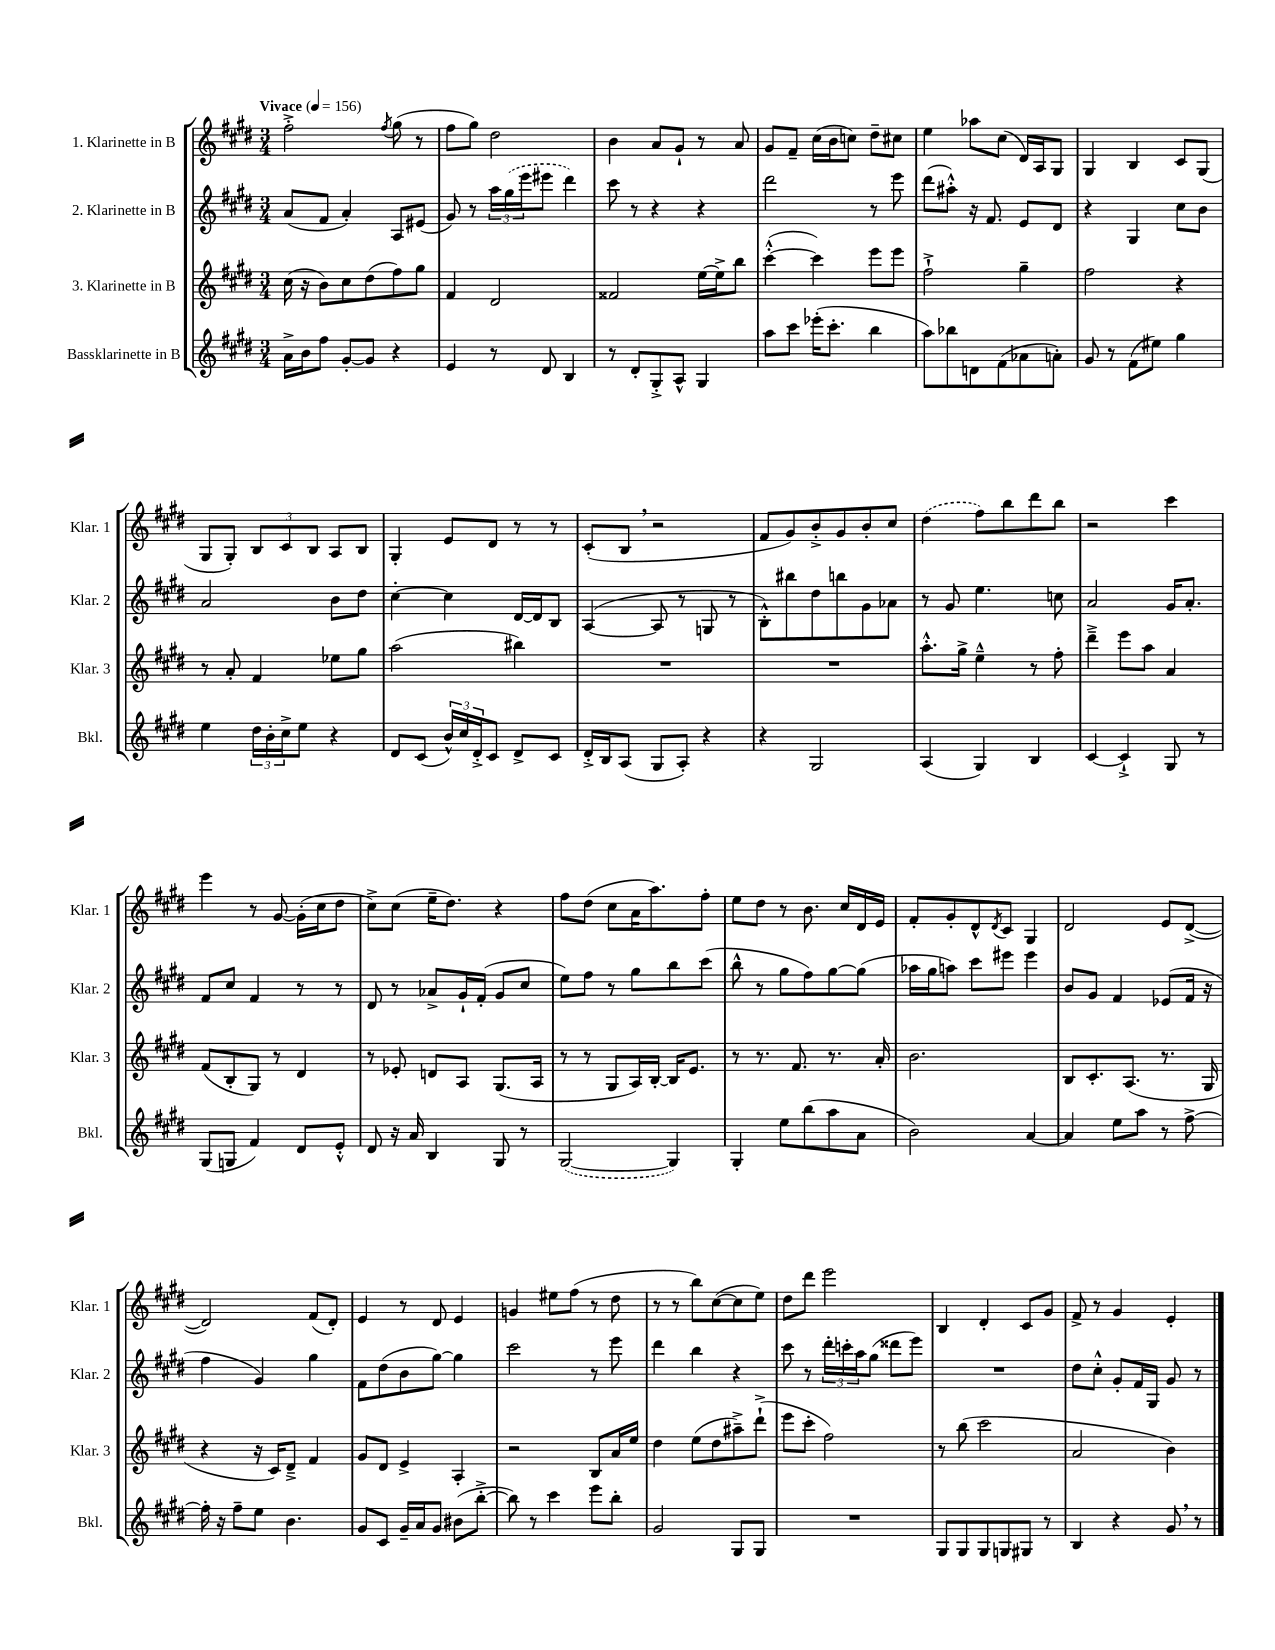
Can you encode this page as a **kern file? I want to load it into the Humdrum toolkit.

**kern	**kern	**kern	**kern
*staff4	*staff3	*staff2	*staff1
*clefG2	*clefG2	*clefG2	*clefG2
*k[f#c#g#d#]	*k[f#c#g#d#]	*k[f#c#g#d#]	*k[f#c#g#d#]
*M3/4	*M3/4	*M3/4	*M3/4
*MM156	*MM156	*MM156	*MM156
16a^\LL	(16cc#\	(8a/L	2ff#'^\
16b\J	16r	.	.
8ff#\J	8b\L)	8f#/J	.
[8g#'/L	8cc#\	4a'/)	.
8g#/]J	(8dd#\	.	.
.	.	.	8qff#/
4r	8ff#\)	8A/L	(8gg#\
.	8gg#\J	(8e#/J	8r
=	=	=	=
4e/	4f#/	8g#/)	8ff#\L
.	.	8r	8gg#\J)
8r	2d#/	24aa\LL	2dd#\
.	.	(24gg#\	.
.	.	24eee\J	.
8d#/	.	8eee#\J	.
4B/	.	4ddd#\)	.
=	=	=	=
8r	2f##/	8ccc#\	4b\
8d#'/L	.	8r	.
8G#'^/	.	4r	8a/L
8A^^/J	.	.	8g#`/J
4G#/	[16ee\LL	4r	8r
.	16ee^\]J	.	.
.	8bb\J	.	8a/
=	=	=	=
8aa\L	([4ccc#'^^\	2ddd#\	8g#/L
8ccc#\J	.	.	8f#~/J
(16eee-'\LK	4ccc#\])	.	(16cc#\LL
8.ccc#'\J	.	.	16b\J
.	.	.	8cc\J)
4bb\	8eee\L	8r	8dd#~\L
.	8eee\J	8eee\	8cc#\J
=	=	=	=
8aa\L)	2ff#`^\	(8ddd#\L	4ee\
8bb-\	.	8aa#'^^\J)	.
8d\	.	16r	8aa-\L
.	.	8.f#/	.
(8f#\	.	.	(8cc#\J
8a-\	4gg#~\	8e/L	16d#/LL)
.	.	.	16A/J
8a'\J)	.	8d#/J	8G#/J
=	=	=	=
8g#/	2ff#\	4r	4G#/
8r	.	.	.
(8f#\L	.	4G#/	4B/
8ee#\J)	.	.	.
4gg#\	4r	8cc#\L	8c#/L
.	.	8b\J	(8G#/J
=	=	=	=
4ee\	8r	2a/	8G#/L
.	8a'/	.	8G#'/J)
24dd#\LL	4f#/	.	12B/L
24b'\	.	.	.
24cc#^\J	.	.	12c#/
8ee\J	.	.	.
.	.	.	12B/J
4r	8ee-\L	8b\L	8A/L
.	8gg#\J	8dd#\J	8B/J
=	=	=	=
8d#/L	(2aa\	[4cc#'\	4G#'/
(8c#/J	.	.	.
24b^^/LL)	.	4cc#\]	8e/L
24cc#/	.	.	.
24d#'^/J	.	.	.
8c#/J	.	.	8d#/J
8d#^/L	4bb#\)	[16d#/LL	8r
.	.	16d#/]J	.
8c#/J	.	8B/J	8r
=	=	=	=
16d#'^/LL	2.r	([4A/	(8c#'/L
16B/J	.	.	.
(8A/J	.	.	8B/J
8G#/L	.	8A/]	2r
8A'/J)	.	8r	.
4r	.	8G/	.
.	.	8r	.
=	=	=	=
4r	2.r	8B'^^\L)	8f#/L
.	.	8bb#\	8g#/)
2G#/	.	8dd#\	8b'^/
.	.	8bb\	8g#/
.	.	8g#\	8b'/
.	.	8a-\J	8cc#/J
=	=	=	=
(4A/	8.aa'^^\L	8r	(4dd#\
.	.	8g#/	.
.	16gg#^\Jk	.	.
4G#/)	4ee~^^\	4.ee\	8ff#\L)
.	.	.	8bb\
4B/	8r	.	8ddd#\
.	8ff#'\	8cc\	8bb\J
=	=	=	=
[4c#/	4ddd#~^\	2a/	2r
4c#`^/]	8eee\L	.	.
.	8aa\J	.	.
8G#/	4a/	16g#/LK	4ccc#\
.	.	8.a'/J	.
8r	.	.	.
=	=	=	=
(8G#/L	(8f#/L	8f#/L	4eee\
8G/J	8B'/	8cc#/J	.
4f#/)	8G#/J)	4f#/	8r
.	8r	.	[8g#/
8d#/L	4d#/	8r	(16g#'\]LL
.	.	.	16cc#\J
8e'^^/J	.	8r	8dd#\J
=	=	=	=
8d#/	8r	8d#/	8cc#^\L)
16r	8e-'/	8r	(8cc#\J
16a/	.	.	.
4B/	8d/L	8a-^/L	16ee~\LK
.	.	.	8.dd#\J)
.	8A/J	16g#`/L	.
.	.	(16f#'/JJ	.
8G#/	(8.G#/L	8g#/L	4r
8r	.	8cc#/J	.
.	16A/Jk	.	.
=	=	=	=
([2G#/	8r	8ee\L)	8ff#\L
.	8r	8ff#\J	(8dd#\J
.	8G#/L	8r	8cc#\L
.	16A/L)	8gg#\L	16a\K
.	[16B'/JJ	.	8.aa\)
4G#/])	16B/]LK	8bb\	.
.	8.e/J	.	.
.	.	(8ccc#\J	8ff#'\J
=	=	=	=
4G#'/	8r	8bb^^\	8ee\L
.	8.r	8r	8dd#\J
8ee\L	.	8gg#\L	8r
.	8.f#/	.	.
(8bb\	.	8ff#\)	8.b\
8aa\	8.r	[8gg#\	.
.	.	.	16cc#/LL
8a\J	.	(8gg#\]J	16d#/
.	16a'/	.	16e/JJ
=	=	=	=
2b\)	2.b\	16aa-\LL	8f#'/L
.	.	16gg#\J	.
.	.	8aa\J)	8g#'/
.	.	8ccc#\L	8d#^^/
.	.	.	8qd#/
.	.	8eee#\J	8c#/J
[4a/	.	4eee#\	4G#/
=	=	=	=
4a/]	8B/L	8b/L	2d#/
.	8.c#'/	8g#/J	.
8ee\L	.	4f#/	.
.	(8.A/J	.	.
8aa\J	.	.	.
8r	8.r	(8e-/L	8e/L
[8ff#^\	.	16f#/Jk	([8d#^/J
.	16G#/	16r	.
=	=	=	=
16ff#'\]	4r	4ff#\	2d#/])
16r	.	.	.
8ff#~\L	.	.	.
8ee\J	16r	4g#/)	.
.	16c#/LK)	.	.
4.b\	8d#~^/J	.	.
.	4f#/	4gg#\	(8f#/L
.	.	.	8d#'/J)
=	=	=	=
8g#/L	8g#/L	8f#\L	4e/
8c#/J	8d#/J	(8dd#\	.
16g#~/LL	4e^/	8b\	8r
16a/J	.	.	.
8g#/J	.	[8gg#\J)	8d#/
(8b#\L	4A'/	4gg#\]	4e/
[8bb'^\J	.	.	.
=	=	=	=
8bb\])	2r	2ccc#\	4g/
8r	.	.	.
4ccc#\	.	.	8ee#\L
.	.	.	(8ff#\J
8eee\L	8B/L	8r	8r
8bb'\J	16a/L	8eee\	8dd#\
.	16ee/JJ	.	.
=	=	=	=
2g#/	4dd#\	4ddd#\	8r
.	.	.	8r
.	(8ee\L	4bb\	8bb\L)
.	8dd#\	.	([8cc#\
8G#/L	8aa#~^\)	4r	8cc#\]
8G#/J	(8ddd#`^\J	.	8ee\J)
=	=	=	=
2.r	8eee\L	8ccc#\	8dd#\L
.	8ccc#'\J	8r	8ddd#\J
.	2ff#\)	24ddd#'\LL	2eee\
.	.	24ccc'\	.
.	.	24aa\J	.
.	.	(8gg#\J	.
.	.	8ddd##\L	.
.	.	8eee\J)	.
=	=	=	=
8G#/L	8r	2.r	4B/
8G#/	(8bb\	.	.
8G#/	2ccc#\	.	4d#'/
8G/	.	.	.
8G#/J	.	.	8c#/L
8r	.	.	8g#/J
=	=	=	=
4B/	2a/	8dd#\L	8f#^/
.	.	8cc#'^^\J	8r
4r	.	8g#'/L	4g#/
.	.	16f#/L	.
.	.	16G#/JJ	.
8g#/	4b\)	8g#/	4e'/
8r	.	8r	.
==	==	==	==
*-	*-	*-	*-
